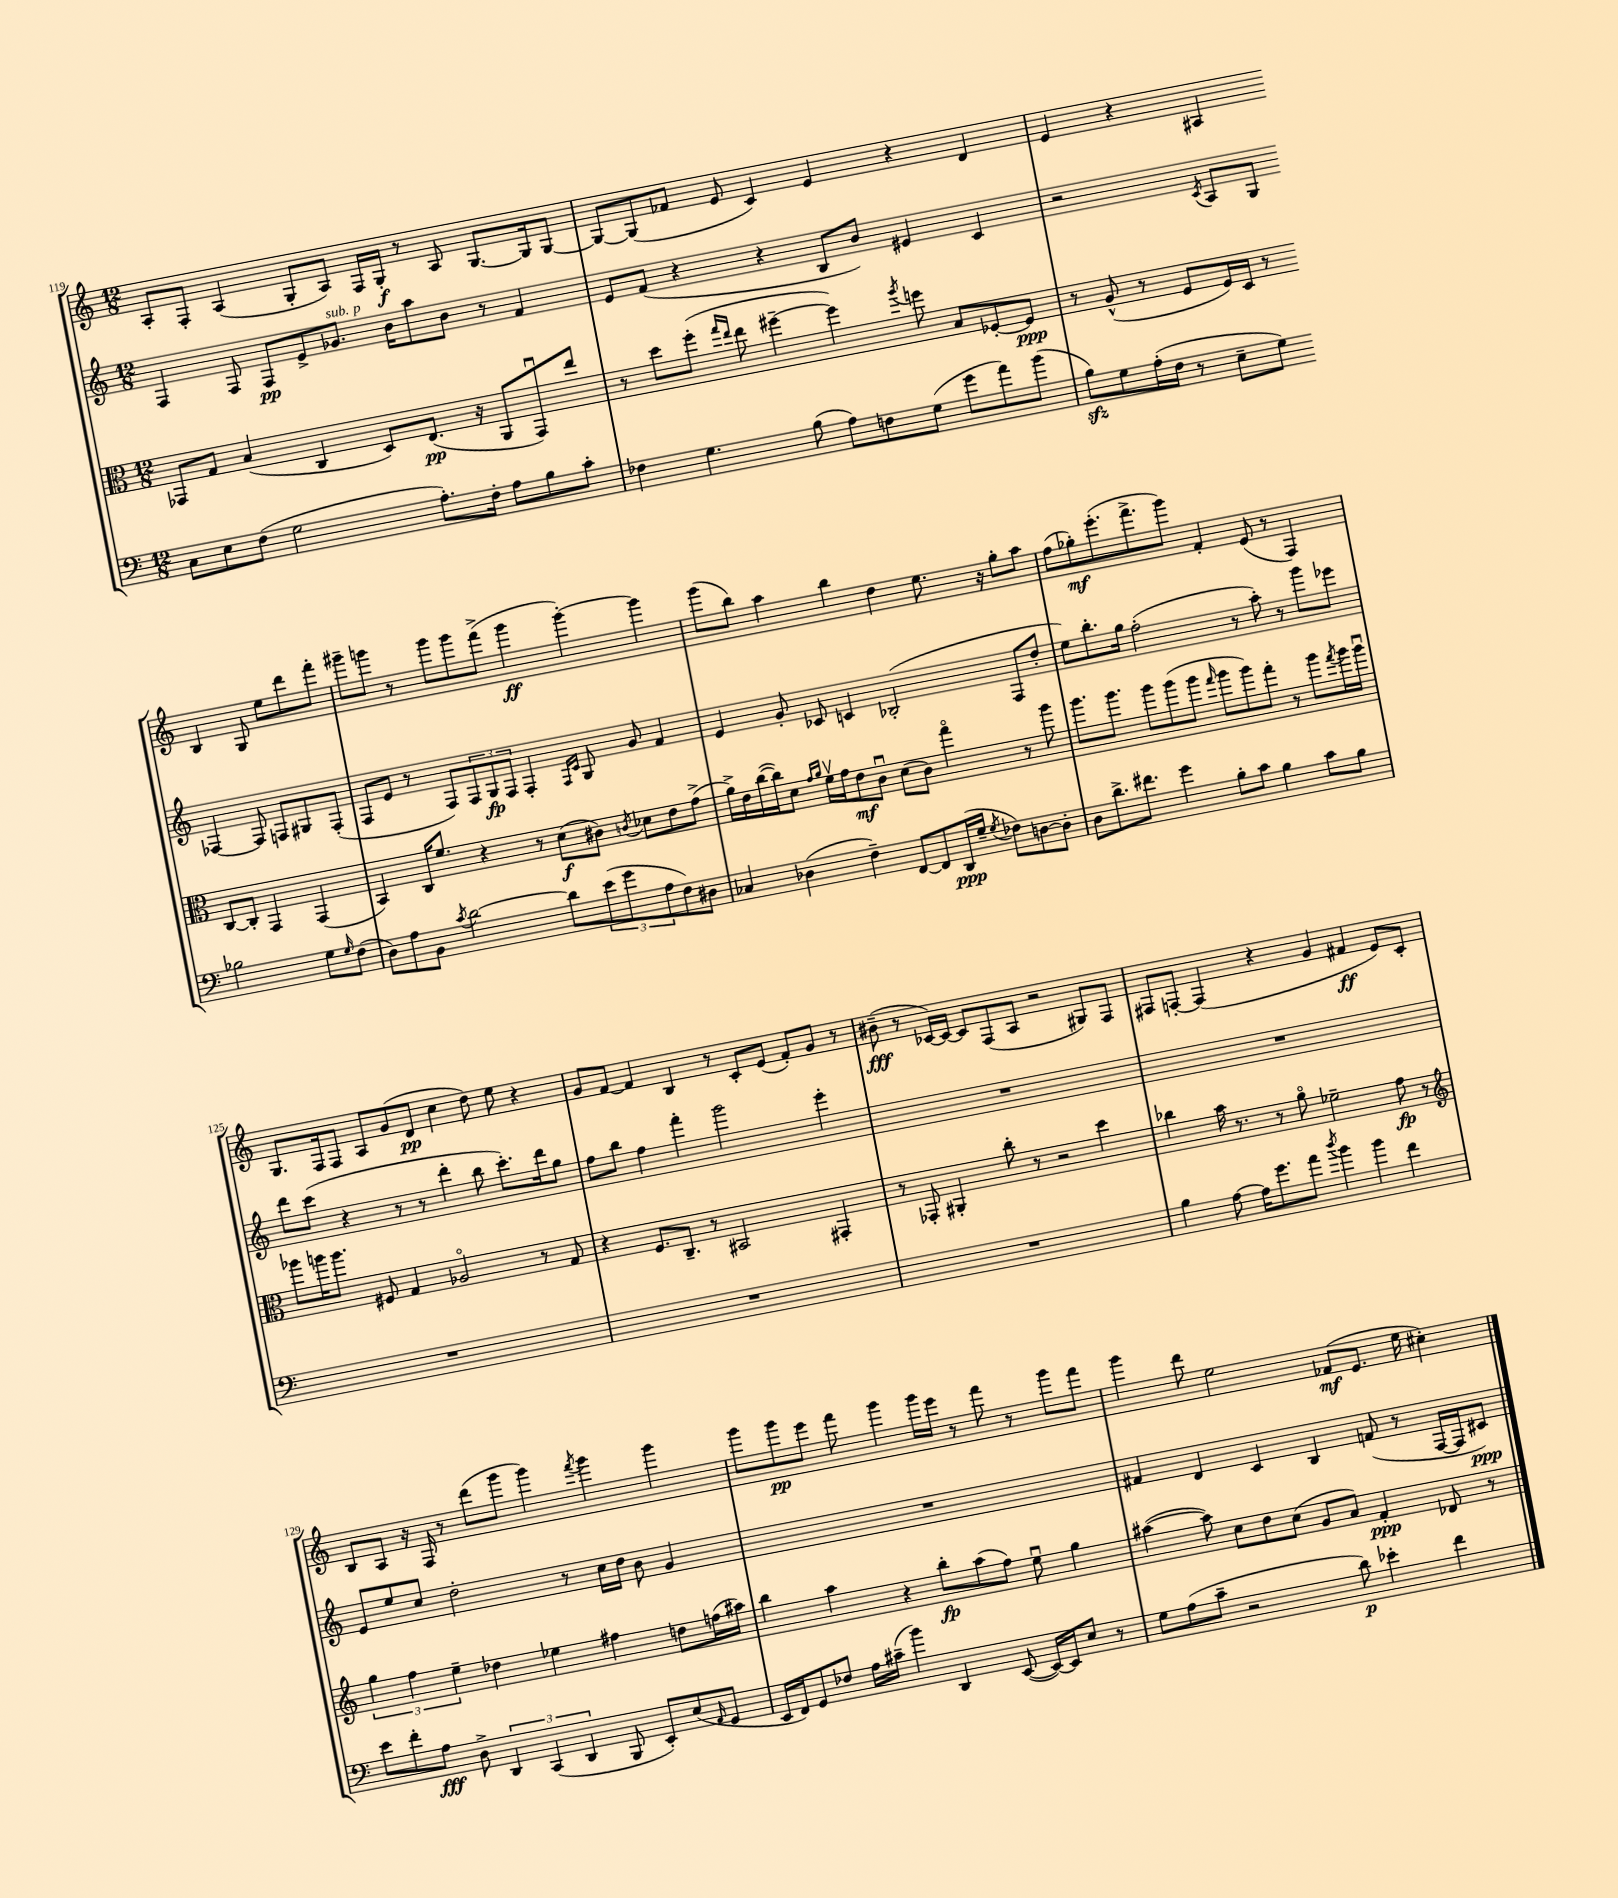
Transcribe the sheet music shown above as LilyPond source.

<<
\new StaffGroup <<
\new Staff = "s0" {
    \clef treble \key c \major \numericTimeSignature \time 12/8
    a8-. f8-. a4( g8-. a8) f16 g16-.\f r8 a8 g8.~ g16 g8~ |
    g8~ g8( fes'8 e'8 c'4) e'4 r4 d'4 |
    e'4 r4 ais4 b4 g8 e''8 d'''8 f'''8-. |
    gis'''8-- g'''8 r8 g'''8 g'''8 f'''8->( g'''4\ff g'''4~-.) g'''4 |
    g'''8( b''8) a''4 b''4 d''4 e''8. r16 g''8-. a''8 |
    f''8( ges''8-.\mf) e'''8.-.( f'''8.-> g'''8) f'4-. e'8( r8 f4) |
    g8. f16 f8 a8 g'8( d'8\pp c''4 d''8) e''8 r4 |
    g'8 f'8~ f'4 b4 r8 c'8-. e'8( f'8-.) g'8 r8 |
    bis'8--\fff( r8 ces'16~) ces'16~ ces'8 f8( a8 r2 gis8) f8 |
    fis8 f8~-. f4( r4 g'4 fis'4\ff e'8) c'8-. |
    b8 a8 r16 f16 r8 d'''8( g'''8 g'''4) \acciaccatura { f'''8 } g'''4 g'''4 |
    g'''8 g'''8\pp e'''8 f'''8 g'''4 g'''16 e'''16 r8 f'''8 r8 g'''8 f'''8 |
    g'''4 d'''8 e''2 fes'8\mf( e'8. e''16 cis''4-.) \bar "|." |
}
\new Staff = "s1" {
    \clef treble \key c \major \numericTimeSignature \time 12/8
    f4 f8 f8\pp e'8-> ges'8.^\markup { \italic "sub. p" } b'16 a''8 b'8 r8 f'4 |
    e'8 f'8( r4 r4 b8 b'8) eis'4 c'4 |
    r2 \acciaccatura { c'8 } a8 g8 fes4~ fes8 f8 gis8 f8-.( |
    f8 e'8 r8 f8) \tuplet 3/2 { f8 g8\fp f8 } f4-. \grace { f16 c'16 } g8 g'8 f'4 |
    e'4 g'8-. ces'8 c'4 bes2-.( f8 d''8-. |
    e''8) b''8.-. g''16 f''2-.( r8 a''8-.) r8 g'''8 ees'''8 |
    d'''8 c'''8( r4 r8 r8 d'''4-. b''8 c'''8.-.) d'''16 g''8 |
    f''8 b''8 f''4 f'''4-. g'''2 e'''4-. |
    R1. |
    R1. |
    e'8 e''8 c''8 d''2-. r8 c''16 d''16 b'8 g'4 |
    R1. |
    fis'4 d'4 c'4 b4 f'8( r8 f16~ f16 cis'8\ppp) \bar "|." |
}
\new Staff = "s2" {
    \clef alto \key c \major \numericTimeSignature \time 12/8
    ges,8 g8 b4( c4 d8) e8.\pp( r16 a,8 ges,8\downbow) e''8 |
    r8 d''8 f''8-.( \grace { g''16 e''16 } e''8 fis''4~-- fis''4) \acciaccatura { a''8 } f''8 b8 fes8~-. fes8\ppp |
    r8 a8-^( r8 f8 f16) d16 r8 c8~ c8-. g,4 g,4( |
    b,4) c16 f'8. r4 r8 d'8\f( cis'8) \acciaccatura { c'8 } des'8 e'8 g'8->( |
    a'16->) e'16 c''16~( c''16) d'8 \grace { g'16 a'16 } f'16\upbow g'16 e'8\mf c'8\downbow d'8( c'8) g''4\flageolet r8 a''8 |
    a''8. a''8. a''8 a''8( a''8 \grace { g''16 } a''8 a''8) g''8-. r8 a''8 \acciaccatura { g''8 } a''16 a''16\downbow |
    aes''8 a''16 a''8. fis8 g4 aes2\flageolet r8 g8 |
    r4 f8. c8.-- r8 bis,2 gis,4-. |
    r8 ges,8-. ais,4-. c''8-. r8 r2 d''4 |
    ces''4 b'16 r8. r8 a'8\flageolet fes'2-- g'8\fp r8 |
    \clef treble \tuplet 3/2 { g''4 f''4 e''4-- } des''4 ees''4 fis''4 d''8 f''16( ais''16) |
    b''4 a''4 r4 b''8-.\fp a''8( f''8) e''8\downbow g''4 |
    ais''4~( ais''8) c''8 d''8 c''8( g'8 a'8) f'4-.\ppp des'8 r8 \bar "|." |
}
\new Staff = "s3" {
    \clef bass \key c \major \numericTimeSignature \time 12/8
    c8 e8 f8( g2 a8.-.) f16-. a8 b8 c'8-. |
    fes4 g4. b8( a8) f8 g8( g'8 a'8) b'8( |
    b8\sfz) g8 a16-.( f16 r8 e8-- g8) bes2 g8 \grace { g16 } f8( |
    d8) a8 b,8 \acciaccatura { c'8 } d'2~ d'8 \tuplet 3/2 { e'8( g'8 a8 } f8) dis8 |
    ces4 des4( f4--) f,8~ f,8 d,16\ppp( g16-- \acciaccatura { g8 } fes8) d8~ d8-. |
    d8 d'8.-> fis'8. g'4 b8-. c'8 b4 c'8 b8 |
    R1. |
    R1. |
    R1. |
    b4 a8~ a16 g'8. a'8 \acciaccatura { d''8 } b'4 b'4 f'4 |
    e'8 f'8-. a8\fff d8-> \tuplet 3/2 { d,4 c,4( d,4 } b,,8 e,8-.) e8( \grace { a,16 } g,8 |
    e,16 f,16) g,8 fes8 a16 cis'16--( b'4) d,4 e,8~( e,16~) e,16 e8 r8 |
    g8 a8( c'8-- r2 d'8\p) ees'4-. f'4 \bar "|." |
}
>>
>>
\layout { \context { \Score currentBarNumber = #119 } }
